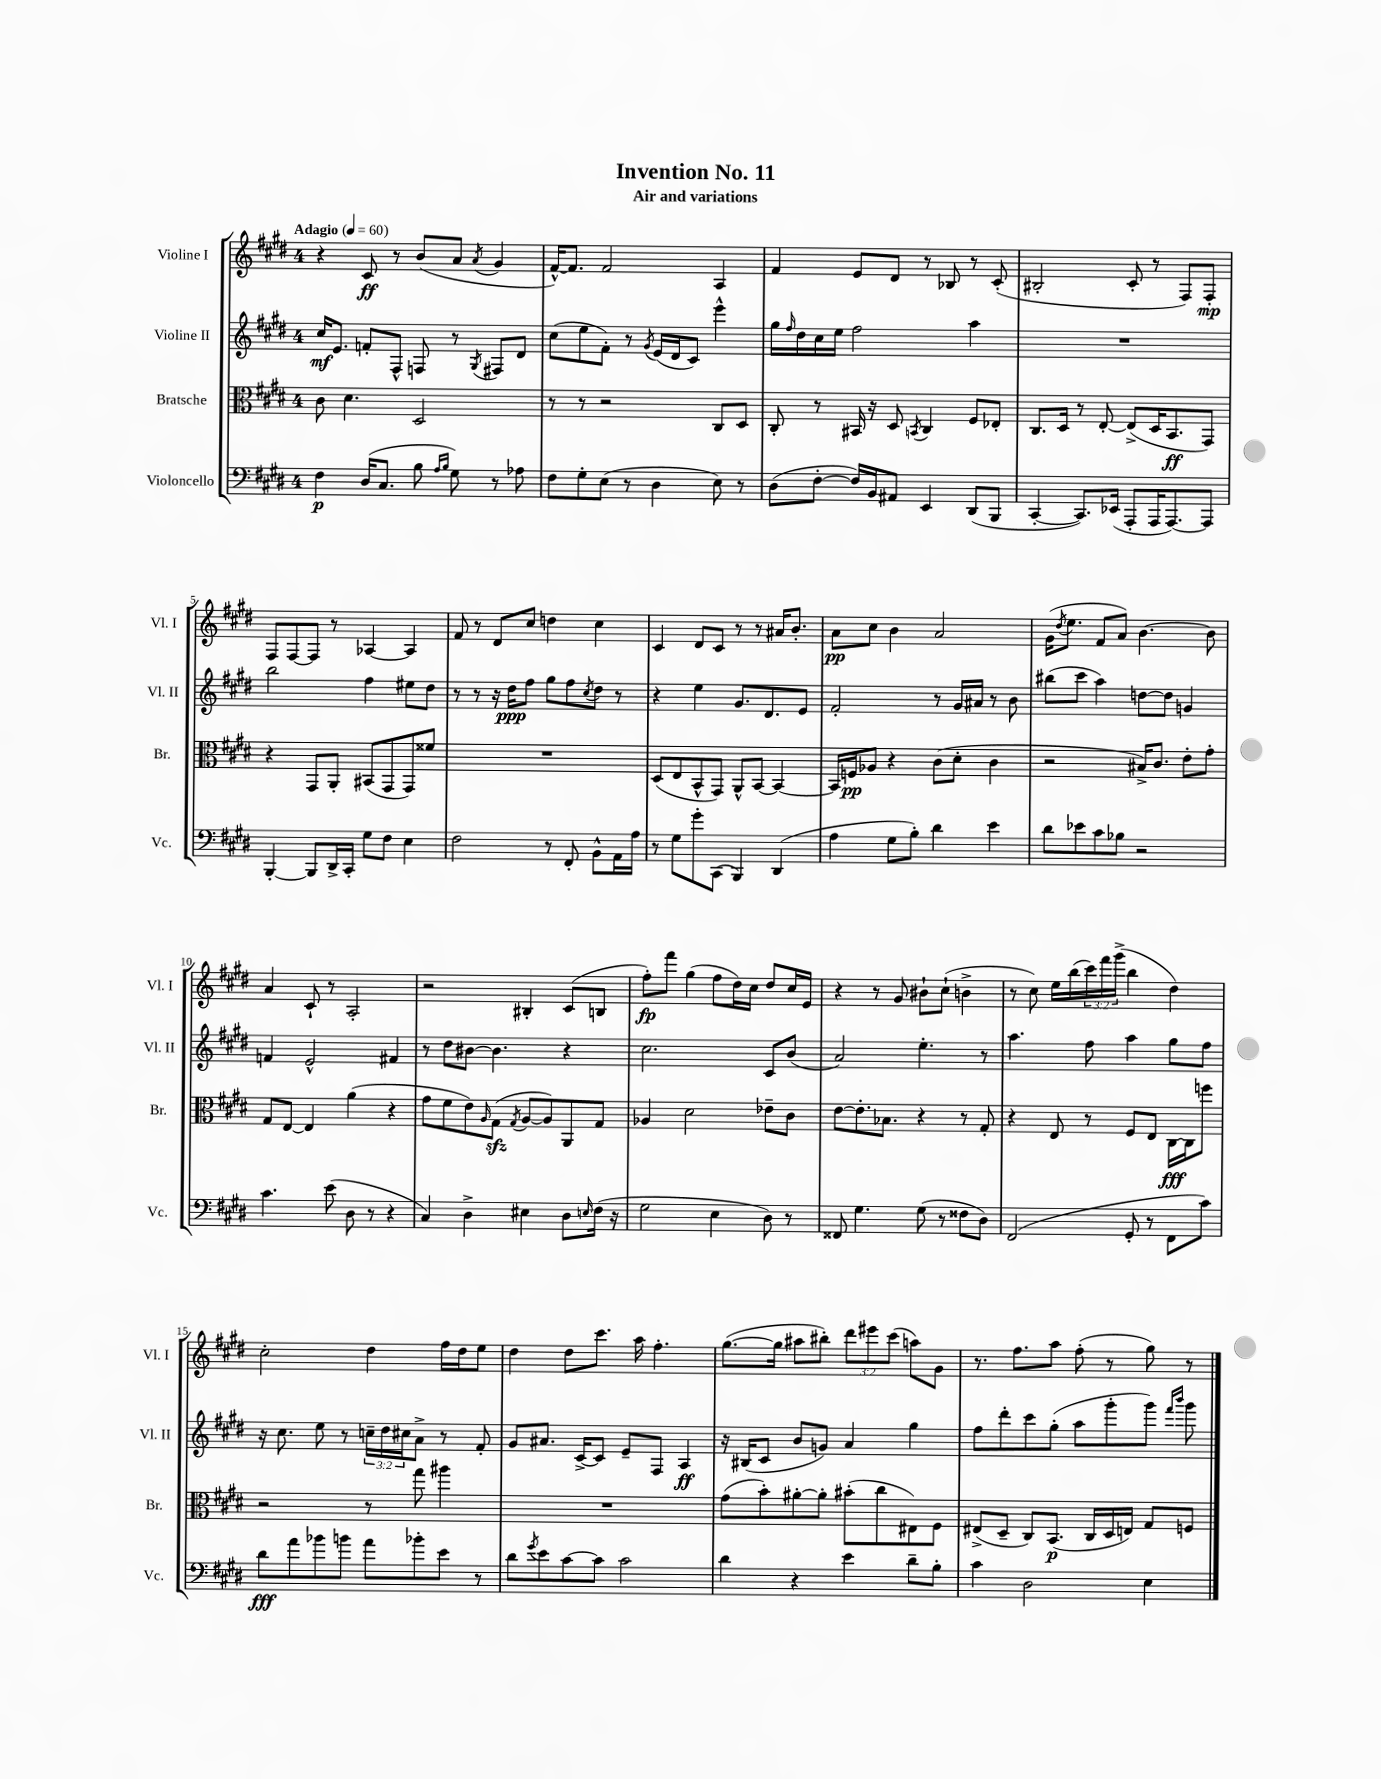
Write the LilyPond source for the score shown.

\header { title = "Invention No. 11" subtitle = "Air and variations" }
<<
\new StaffGroup <<
\new Staff = "s0" \with { instrumentName = "Violine I" shortInstrumentName = "Vl. I" } {
    \clef treble \key e \major \once \override Staff.TimeSignature.style = #'single-digit \time 4/4 \override Staff.TupletNumber.text = #tuplet-number::calc-fraction-text \tempo "Adagio" 4 = 60
    r4 cis'8\ff r8 b'8( a'8 \acciaccatura { a'8 } gis'4 |
    fis'16~-^) fis'8. fis'2 a4 |
    fis'4 e'8 dis'8 r8 bes8 r8 cis'8-.( |
    bis2-. cis'8-. r8 fis8) fis8-.\mp |
    fis8 fis8~ fis8 r8 aes4~ aes4 |
    fis'8 r8 dis'8 cis''8 d''4 cis''4 |
    cis'4 dis'8 cis'8 r8 r8 ais'16 b'8.-. |
    a'8\pp cis''8 b'4 a'2 |
    gis'16( \acciaccatura { dis''8 } e''8. fis'8 a'8) b'4.~ b'8 |
    a'4 cis'8-! r8 a2-. |
    r2 bis4-. cis'8( b8 |
    fis''8-.\fp) fis'''8 gis''4( fis''8 dis''16) cis''16 dis''8 cis''16 e'16 |
    r4 r8 gis'8 bis'8-! cis''8-!( b'4-> |
    r8 cis''8) e''16 b''16( \tuplet 3/2 { cis'''16) fis'''16 gis'''16->( } b''4 dis''4) |
    cis''2-. dis''4 fis''16 dis''16 e''8 |
    dis''4 dis''8 cis'''8. a''16 fis''4.-. |
    gis''8.~( gis''16 ais''8 bis''8-.) \tuplet 3/2 { dis'''8 eis'''8 cis'''8( } a''8) gis'8 |
    r8. fis''8. a''8 fis''8-.( r8 gis''8) r8 \bar "|." |
}
\new Staff = "s1" \with { instrumentName = "Violine II" shortInstrumentName = "Vl. II" } {
    \clef treble \key e \major \once \override Staff.TimeSignature.style = #'single-digit \time 4/4 \override Staff.TupletNumber.text = #tuplet-number::calc-fraction-text
    cis''16\mf e'8. f'8-. fis8-^ f8 r8 \acciaccatura { gis8 } fis8 dis'8 |
    cis''8( e''8 fis'8-.) r8 \acciaccatura { gis'8 } e'16( dis'16 cis'8) e'''4-^ |
    gis''16 \grace { fis''16 } dis''16 cis''16 e''16 fis''2 a''4 |
    R1 |
    b''2 fis''4 eis''8 dis''8 |
    r8 r8 r16 dis''16\ppp fis''8 gis''8 fis''8 \acciaccatura { cis''8 } dis''8 r8 |
    r4 e''4 gis'8. dis'8. e'8 |
    fis'2-. r8 gis'16 ais'16 r8 b'8 |
    bis''8( cis'''8 a''4) d''8~ d''8 g'4 |
    f'4 e'2-^ fis'4 |
    r8 dis''8 bis'8~ bis'4. r4 |
    cis''2. cis'8 b'8( |
    a'2) e''4.-. r8 |
    a''4. fis''8 a''4 gis''8 fis''8 |
    r16 cis''8. e''8 r8 \tuplet 3/2 { c''16-- dis''16 cis''16 } a'8-> r8 fis'8-. |
    gis'8 ais'8. cis'16~-> cis'8 e'8-- fis8 a4\ff |
    r16 bis16( cis'8 b'8 g'8) a'4 gis''4 |
    fis''8 dis'''8-. cis'''8 gis''8-.( a''8 gis'''8-. gis'''8) \grace { fis'''16 b'''16 } gis'''8 \bar "|." |
}
\new Staff = "s2" \with { instrumentName = "Bratsche" shortInstrumentName = "Br." } {
    \clef alto \key e \major \once \override Staff.TimeSignature.style = #'single-digit \time 4/4
    cis'8 dis'4. dis2 |
    r8 r8 r2 cis8 dis8 |
    cis8-. r8 bis,16 r16 dis8 \acciaccatura { b,8 } cis4 fis8 ees8-. |
    cis8. dis16 r8 e8~-. e8->( dis16 b,8.\ff gis,8) |
    r4 gis,8 a,8-. bis,8( gis,8 gis,8) fisis'8 |
    R1 |
    dis8( e8 b,8-^ gis,8) a,8-^ b,8~ b,4~ |
    b,16 f16\pp aes8 r4 cis'8( dis'8-. cis'4 |
    r2 bis16->) cis'8. e'8-. gis'8-. |
    gis8 e8~ e4 a'4( r4 |
    gis'8 fis'8 e'8) \grace { a16 } gis8\sfz( \acciaccatura { gis8 } a8~ a8) a,8 gis8 |
    aes4 dis'2 ees'8-- cis'8 |
    e'8~ e'8.-. bes8. r4 r8 gis8-. |
    r4 e8 r8 fis8 e8 cis16~\fff cis16 f''8 |
    r2 r8 gis''8 ais''4 |
    R1 |
    gis'8( b'8-.) ais'8~-. ais'8-. bis'8-.( cis''8 eis8) fis8 |
    eis8->( dis8-- cis8) b,8.\p( cis16 dis16 e16) gis8 f8 \bar "|." |
}
\new Staff = "s3" \with { instrumentName = "Violoncello" shortInstrumentName = "Vc." } {
    \clef bass \key e \major \once \override Staff.TimeSignature.style = #'single-digit \time 4/4
    fis4\p dis16( cis8. b8 \grace { a16 b16 } gis8) r8 aes8 |
    fis8 gis8-. e8( r8 dis4 e8) r8 |
    dis8( fis8~-. fis16) b,16 ais,8 e,4 dis,8( b,,8 |
    cis,4~-. cis,8.) ees,16( a,,8-. a,,16 a,,8.~) a,,8 |
    b,,4~-. b,,8 dis,16-> cis,16-. gis8 fis8 e4 |
    fis2 r8 fis,8-. b,8-^ a,16 a16 |
    r8 gis8 gis'8-. cis,8( b,,4) dis,4( |
    a4 gis8 b8-.) dis'4 e'4 |
    dis'8 ees'8 cis'8 bes8 r2 |
    cis'4. e'8( dis8 r8 r4 |
    cis4) dis4-> eis4 dis8 \grace { e16 } fis16( r16 |
    gis2 e4 dis8) r8 |
    fisis,8 gis4. gis8( r8 fisis8 dis8) |
    fis,2( gis,8-. r8 fis,8 cis'8) |
    dis'8\fff a'8 bes'8 b'8 a'8 bes'8-. e'8 r8 |
    dis'8 \acciaccatura { gis'8 } e'8 cis'8~ cis'8 cis'2 |
    dis'4 r4 e'4 dis'8-- b8-. |
    cis'4 dis2 e4 \bar "|." |
}
>>
>>
